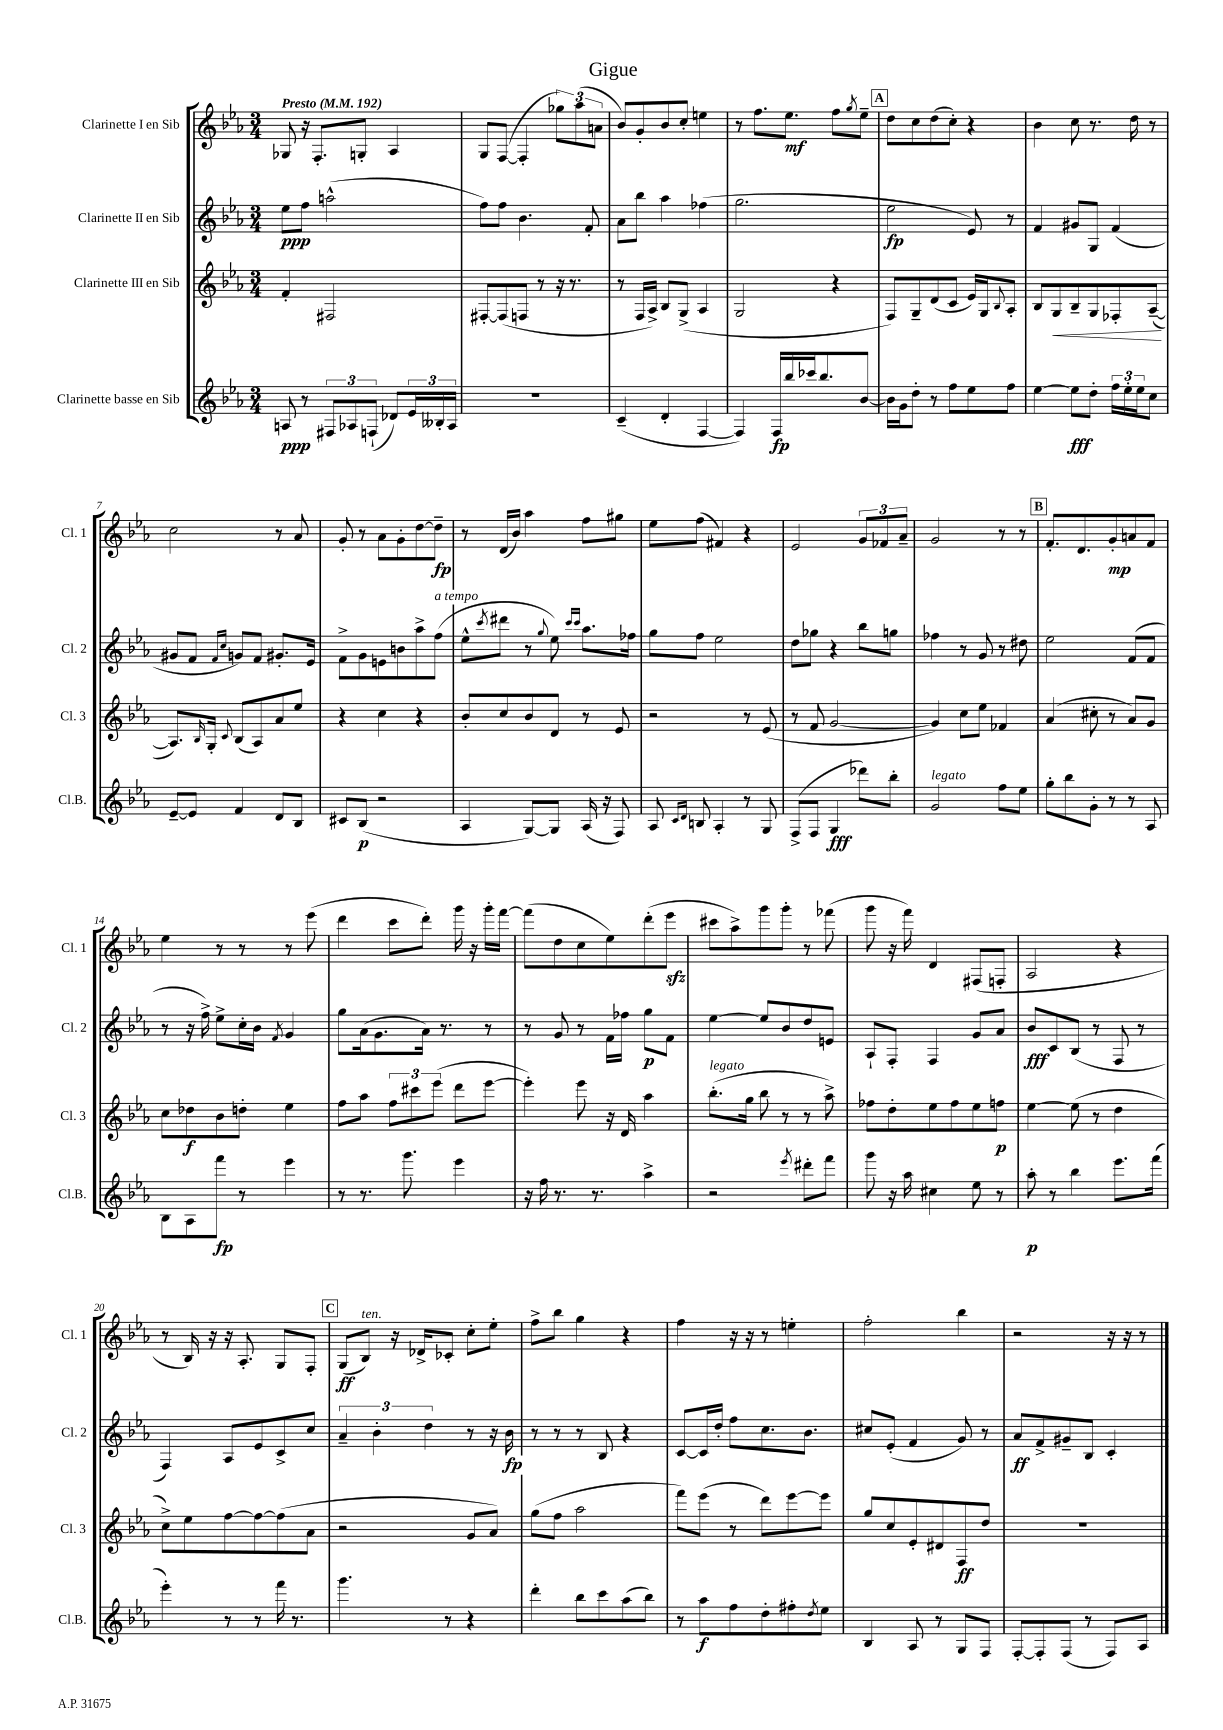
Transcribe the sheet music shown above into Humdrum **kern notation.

**kern	**kern	**kern	**kern
*staff4	*staff3	*staff2	*staff1
*clefG2	*clefG2	*clefG2	*clefG2
*k[b-e-a-]	*k[b-e-a-]	*k[b-e-a-]	*k[b-e-a-]
*M3/4	*M3/4	*M3/4	*M3/4
*MM192	*MM192	*MM192	*MM192
8A	4f'	8ee-	8G-
8r	.	8ff	16r
.	.	.	8.F'
12F#	2F#	(2aa^^	.
12A-	.	.	.
.	.	.	8G'
(12F`	.	.	.
8d-)	.	.	4A-
24e-	.	.	.
24B--'	.	.	.
24A-	.	.	.
=	=	=	=
2.r	[8F#'	8ff)	8G
.	(8F#]	8ff	([8F
.	8F	4.b-	4F']
.	8r	.	.
.	16r	.	12gg-)
.	8.r	.	.
.	.	.	(12aa-
.	.	8f'	.
.	.	.	12a
=	=	=	=
(4c~	8r	8a-	8b-)
.	16F	8bb-	8g'
.	16A-^)	.	.
4d'	8B-	4aa-	8b-
.	(8G^	.	8cc'
[4F	4A-	(4ff-	4ee
=	=	=	=
4F])	2G	2.gg	8r
.	.	.	8.ff
16F	.	.	.
16bb-	.	.	8.ee-
16ccc-	.	.	.
8.bb-	.	.	.
.	4r	.	8ff
.	.	.	8qgg
[8b-	.	.	8ee-~
=	=	=	=
16b-]	8F)	2ee-	8dd
16g	.	.	.
8dd'	8G~	.	8cc
8r	(8d	.	(8dd
8ff	8c	.	8cc')
8ee-	16e-)	8e-)	4r
.	16G	.	.
.	8qqB-	.	.
8ff	8A-'	8r	.
=	=	=	=
[4ee-	8B-	4f	4b-
.	8G	.	.
8ee-]	8B-~	8g#	8cc
8dd'	8G	8G	8.r
24ff	8F-'	(4f	.
24ee-'	.	.	.
.	.	.	16dd
24ee-	.	.	.
8cc	([8A-~	.	8r
=	=	=	=
[8e-~	8.A-])	8g#	2cc
8e-]	.	8f	.
.	16qqB-	.	.
.	16G'	.	.
.	.	16qqf	.
.	8qqc	16qqcc	.
4f	(8B-	8g)	.
.	8A-)	8f	.
8d	8a-	8.g#'	8r
8B-	8ee-	.	8a-
.	.	16e-	.
=	=	=	=
8c#	4r	8f^	8g'
(8B-	.	8g	8r
2r	4cc	8e	8a-
.	.	8b	8g'
.	4r	8aa-^	[8dd
.	.	(8ff	8dd~]
=	=	=	=
4A-	8b-'	8ee-^^	8r
.	.	8qccc	.
.	8cc	8ddd#	(16d
.	.	.	16b-)
[8G)	8b-	8r	4aa-
.	.	8qqgg	.
8G]	8d	8ee-)	.
.	.	16qqccc	.
.	.	16qqccc	.
(16A-	8r	8.aa-	8ff
16r	.	.	.
8F)	8e-	.	8gg#
.	.	16ff-	.
=	=	=	=
8A-	2r	8gg	8ee-
16qqc	.	.	.
16qqd	.	.	.
8B	.	8ff	(8ff
4A-'	.	2ee-	4f#)
8r	8r	.	4r
8G	(8e-	.	.
=	=	=	=
(8F^	8r	8dd	2e-
8F	8f	8gg-	.
4G	[2g	4r	.
8ddd-)	.	8bb-	12g
.	.	.	12f-
8bb-'	.	8gg	.
.	.	.	12a-~
=	=	=	=
2g	4g])	4ff-	2g
.	8cc	8r	.
.	8ee-	8g	.
8ff	4f-	8r	8r
8ee-	.	8dd#	8r
=	=	=	=
8gg'	(4a-	2ee-	8.f'
8bb-	.	.	.
.	.	.	8.d
8g'	8cc#'	.	.
8r	8r	.	8g'
8r	8a-)	(8f	8a
8A-	8g	8f	8f
=	=	=	=
8B-	8cc	8r	4ee-
8A-	8dd-	16r	.
.	.	16ff^)	.
8fff	8b-	8ee-^	8r
8r	8dd'	16cc'	8r
.	.	16b-	.
.	.	8qf	.
4eee-	4ee-	4g	8r
.	.	.	(8eee-
=	=	=	=
8r	8ff	8gg	4ddd
8.r	8aa-	(16a-	.
.	.	8.g	.
.	12ff	.	8ccc
8.ggg	.	.	.
.	12ccc#	.	.
.	.	16a-)	8ddd')
.	(12eee-	.	.
.	.	8.r	.
4eee-	8ddd	.	16ggg
.	.	.	16r
.	[8eee-	8r	16ggg'
.	.	.	[16fff
=	=	=	=
16r	4eee-'])	8r	(8fff]
16ff	.	.	.
8.r	.	8g	8dd
.	8eee-	8r	8cc
8.r	.	.	.
.	16r	16f	8ee-)
.	16d	16ff-	.
4aa-^	4aa-	8gg	(8ddd'
.	.	8f	8eee-
=	=	=	=
2r	(8.bb-'	[4ee-	8ccc#
.	.	.	8aa-^)
.	16gg	.	.
.	8bb-	8ee-]	8ggg
.	8r	8b-	8ggg'
8qeee-	.	.	.
8ddd#'	8r	8dd	8r
8fff	8aa-^)	8e	(8fff-
=	=	=	=
8ggg	8ff-	8A-`	8ggg
16r	8dd'	8F'	16r
16aa-	.	.	16fff)
4cc#	8ee-	4F	4d
.	8ff-	.	.
8ee-	8ee-	8g	(8F#
8r	8ff	8a-	8F'
=	=	=	=
8aa-'	[4ee-	8b-	2A-
8r	.	8c	.
4bb-	(8ee-]	(8B-	.
.	8r	8r	.
8.eee-	4dd	8F	4r
.	.	8r	.
(16fff	.	.	.
=	=	=	=
4eee-')	8cc^)	4F)	8r
.	8ee-	.	16B-)
.	.	.	16r
8r	[8ff	8A-	16r
.	.	.	8.A-'
8r	8ff_	8e-	.
16fff	(8ff]	8c^	8G
8.r	.	.	.
.	8a-	8cc	8F'
=	=	=	=
4.ggg	2r	6a-~	(8G
.	.	.	8B-)
.	.	6b-'	.
.	.	.	16r
.	.	.	16d-^
.	.	6dd	.
8r	.	.	8c-'
4r	8g	8r	8cc'
.	8a-)	16r	8ee-'
.	.	16b-	.
=	=	=	=
4ddd'	(8gg	8r	8ff^
.	8ff	8r	8bb-
8bb-	2aa-	8r	4gg
8ccc	.	8B-	.
(8aa-	.	4r	4r
8bb-)	.	.	.
=	=	=	=
8r	8fff)	[8c	4ff
8aa-	(8eee-	16c]	.
.	.	16dd'	.
8ff	8r	8ff	16r
.	.	.	16r
8dd'	8ddd)	8.cc	8r
8ff#'	[8eee-	.	4ee'
.	.	8.b-	.
8qdd	.	.	.
8ee-	8eee-]	.	.
=	=	=	=
4B-	8gg	8cc#	2ff'
.	8cc	(8e-'	.
8A-	8e-'	4f	.
8r	8d#	.	.
8G	8F	8g)	4bb-
8F	8dd	8r	.
=	=	=	=
[8F'	2.r	8a-	2r
8F']	.	8f^	.
(8F	.	8g#~	.
8r	.	8B-	.
8F)	.	4c'	16r
.	.	.	16r
8A-	.	.	8r
==	==	==	==
*-	*-	*-	*-
